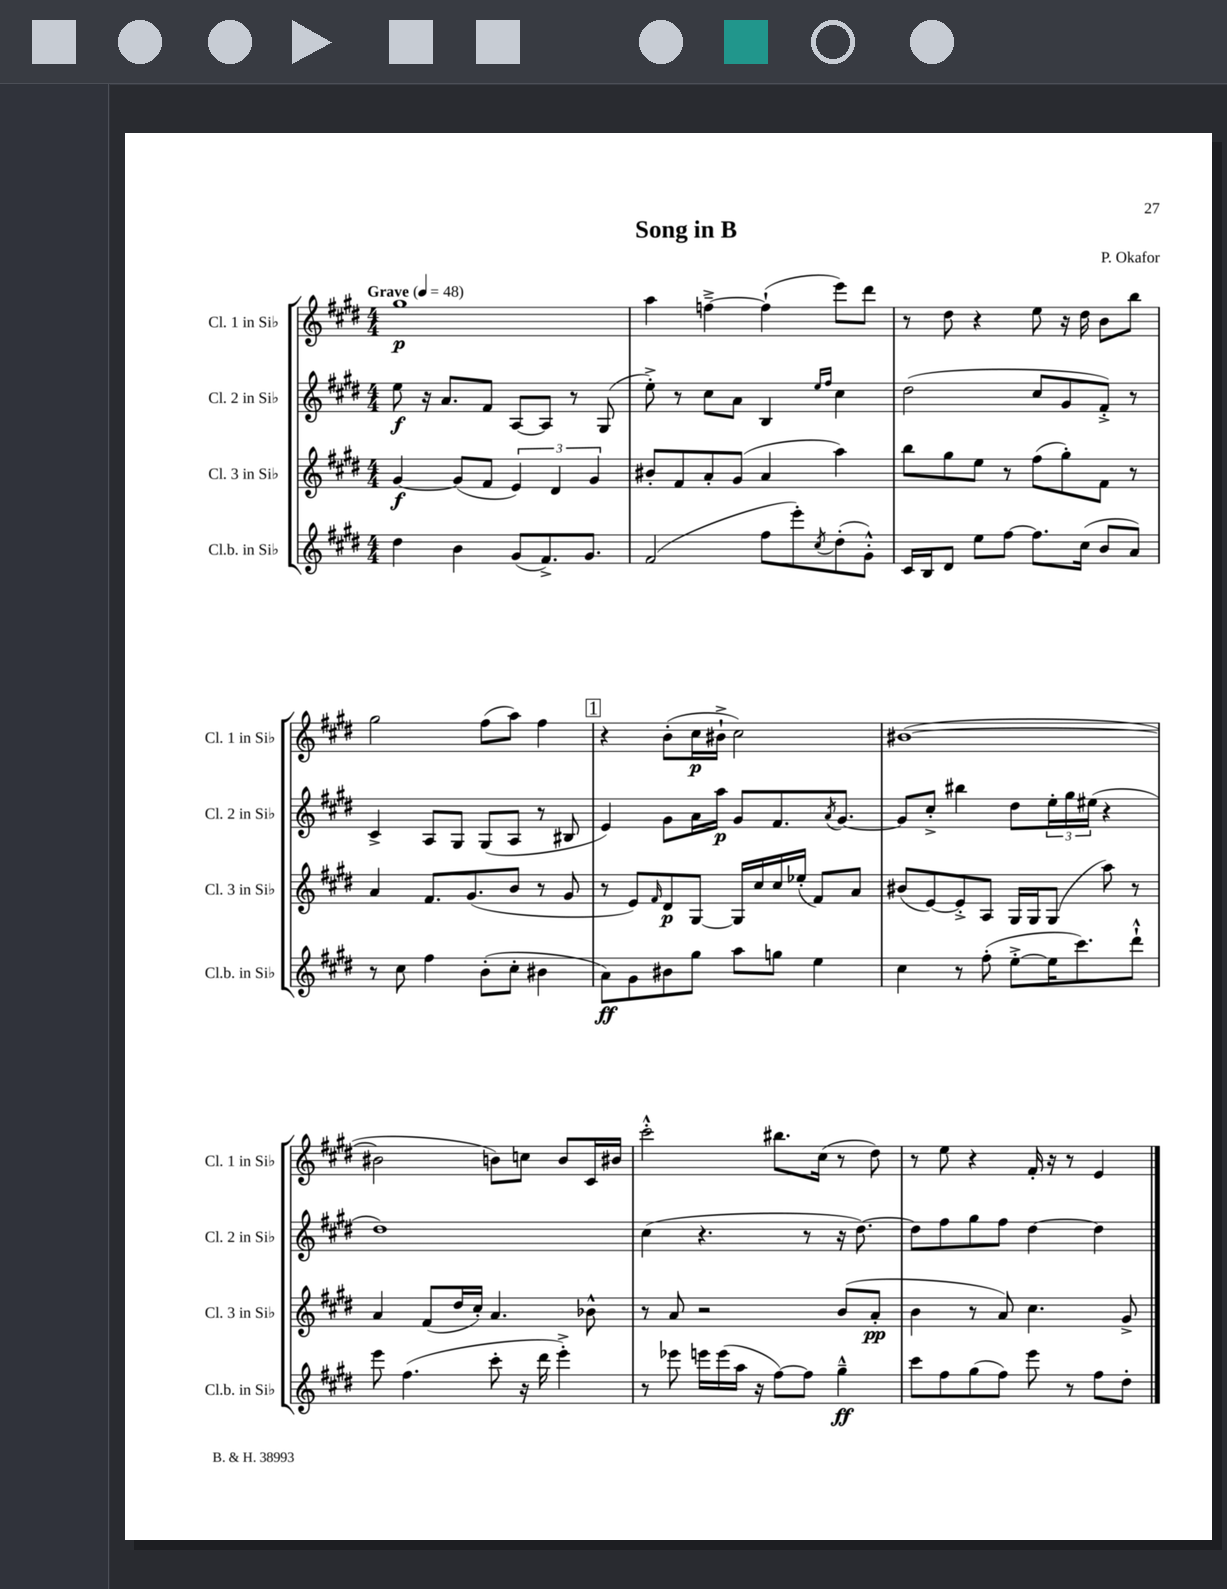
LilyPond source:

\header { title = "Song in B" composer = "P. Okafor" }
<<
\new StaffGroup <<
\new Staff = "s0" \with { instrumentName = "Cl. 1 in Sib" shortInstrumentName = "Cl. 1 in Sib" } {
    \clef treble \key e \major \numericTimeSignature \time 4/4 \tempo "Grave" 4 = 48
    gis''1\p |
    a''4 f''4~---> f''4-!( e'''8) dis'''8 |
    r8 dis''8 r4 e''8 r16 dis''16 b'8 b''8 |
    gis''2 fis''8( a''8) fis''4 |
    \mark \markup { \box "1" } r4 b'8-.( cis''16\p bis'16-!-> cis''2) |
    bis'1~( |
    bis'2 b'8) c''8 b'8 cis'16 bis'16 |
    cis'''2-.-^ bis''8. cis''16( r8 dis''8) |
    r8 e''8 r4 fis'16-. r16 r8 e'4 \bar "|." |
}
\new Staff = "s1" \with { instrumentName = "Cl. 2 in Sib" shortInstrumentName = "Cl. 2 in Sib" } {
    \clef treble \key e \major \numericTimeSignature \time 4/4
    e''8\f r16 a'8. fis'8 a8~ a8 r8 gis8( |
    e''8-.->) r8 cis''8 a'8 b4 \grace { e''16 fis''16 } cis''4 |
    dis''2( cis''8 gis'8 fis'8-.->) r8 |
    cis'4-> a8 gis8 gis8( a8 r8 bis8 |
    \mark \markup { \box "1" } e'4) gis'8 a'16 a''16\p gis'8 fis'8. \acciaccatura { a'8 } gis'8.~ |
    gis'8 cis''8-.-> bis''4 dis''8 \tuplet 3/2 { e''16-. gis''16 eis''16( } r4 |
    dis''1) |
    cis''4( r4. r8 r16 dis''8.~) |
    dis''8 fis''8 gis''8 fis''8 dis''4~ dis''4 \bar "|." |
}
\new Staff = "s2" \with { instrumentName = "Cl. 3 in Sib" shortInstrumentName = "Cl. 3 in Sib" } {
    \clef treble \key e \major \numericTimeSignature \time 4/4
    gis'4~\f gis'8( fis'8 \tuplet 3/2 { e'4) dis'4 gis'4 } |
    bis'8-. fis'8 a'8-. gis'8( a'4 a''4) |
    b''8 gis''8 e''8 r8 fis''8( gis''8-.) fis'8 r8 |
    a'4 fis'8. gis'8.( b'8 r8 gis'8 |
    \mark \markup { \box "1" } r8 e'8) \grace { fis'16 } dis'8\p gis8~ gis16 cis''16 cis''16 ees''16-.( fis'8) a'8 |
    bis'8( e'8~) e'8-.-> a8 gis16 gis16 gis8( a''8) r8 |
    a'4 fis'8( dis''16 cis''16-.) a'4. bes'8-^ |
    r8 a'8 r2 b'8( a'8-.\pp |
    b'4 r8 a'8) cis''4. gis'8-> \bar "|." |
}
\new Staff = "s3" \with { instrumentName = "Cl.b. in Sib" shortInstrumentName = "Cl.b. in Sib" } {
    \clef treble \key e \major \numericTimeSignature \time 4/4
    dis''4 b'4 gis'8( fis'8.->) gis'8. |
    fis'2( fis''8 e'''8-.) \acciaccatura { cis''8 } dis''8-.( gis'8-.-^) |
    cis'16 b16 dis'8 e''8 fis''8~ fis''8. cis''16( b'8 a'8) |
    r8 cis''8 fis''4 b'8-.( cis''8-. bis'4 |
    \mark \markup { \box "1" } a'8\ff) gis'8 bis'8 gis''8 a''8 g''8 e''4 |
    cis''4 r8 fis''8-.( e''8~-.-> e''16 cis'''8.) dis'''8-!-^ |
    e'''8 fis''4.( cis'''8-. r16 dis'''16 e'''4-.->) |
    r8 ees'''8 e'''16 e'''16( a''16 r16 fis''8~) fis''8 gis''4---^\ff |
    cis'''8 fis''8 gis''8( fis''8) e'''8 r8 fis''8 dis''8-. \bar "|." |
}
>>
>>
\layout { \context { \Score \remove "Bar_number_engraver" } }
